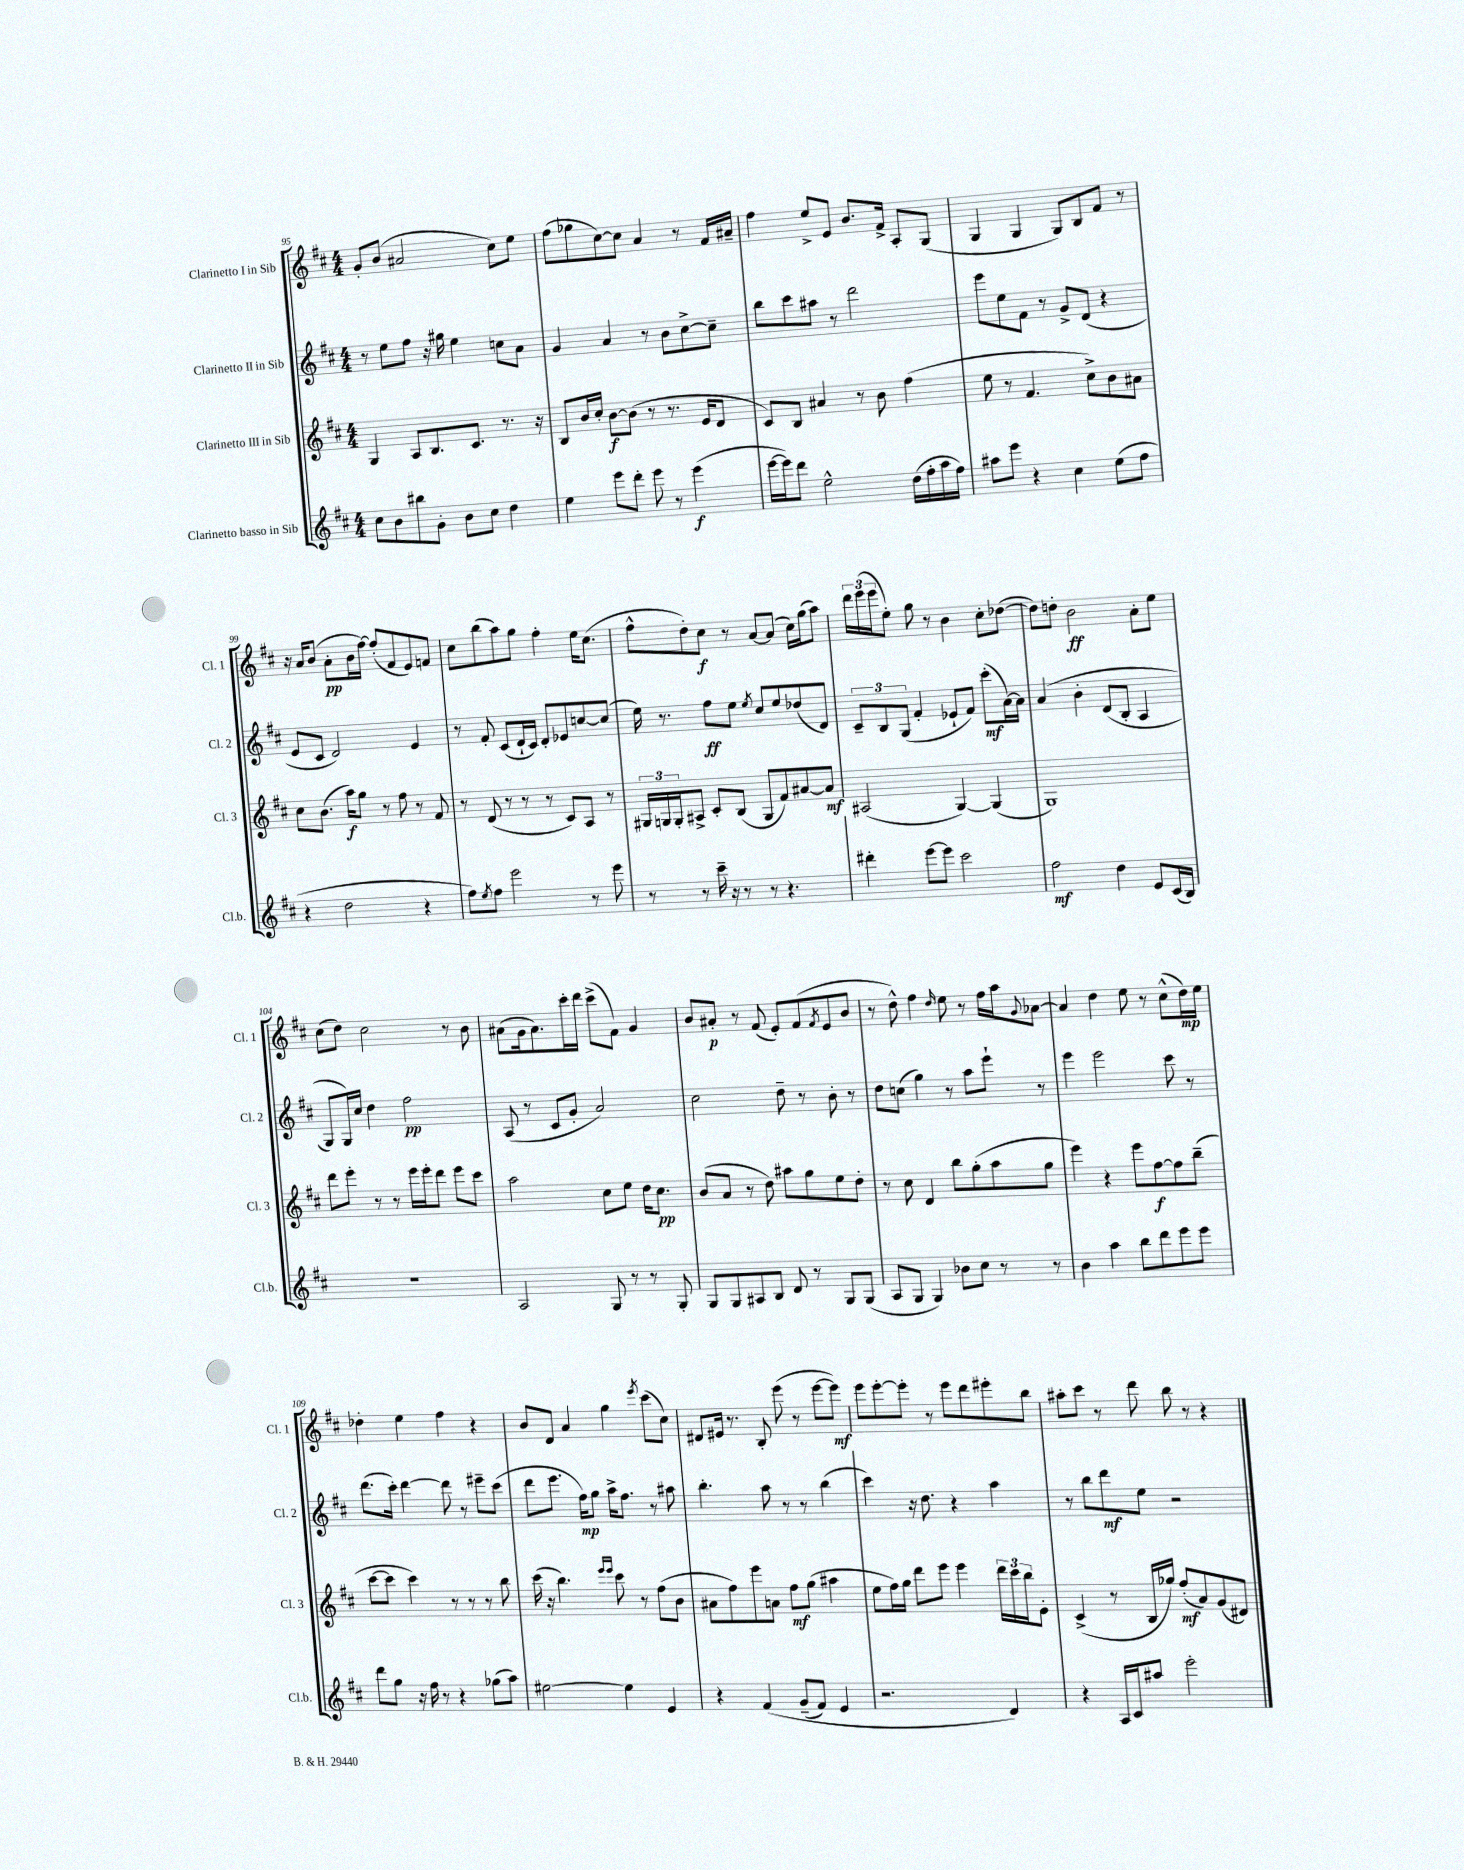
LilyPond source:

<<
\new StaffGroup <<
\new Staff = "s0" \with { instrumentName = "Clarinetto I in Sib" shortInstrumentName = "Cl. 1" } {
    \clef treble \key d \major \numericTimeSignature \time 4/4
    g'8-. b'8( ais'2 cis''8) e''8 |
    fis''8( ges''8 cis''8~) cis''8 a'4 r8 fis'16 ais'16-- |
    fis''4 e''8-> e'8 b'8. fis'16-> a8-. g8( |
    g4 g4 g8) b8 fis'8 r8 |
    r16 a'16 b'8( a'8-.\pp b'16 fis''16~) fis''8-.( fis'8 e'8) f'8 |
    cis''8 b''8( a''8) g''8 fis''4-. e''16 cis''8.( |
    fis''8-^ d''8-.) cis''8\f r8 a'8~ a'8( cis''16) g''16( a''8) |
    \tuplet 3/2 { d'''16 e'''16( e'''16 } e''8-.) g''8 r8 b'4 cis''8-. des''8~( |
    des''8) d''8-. b'2\ff a'8-. e''8 |
    cis''8( d''8) cis''2 r8 b'8 |
    ais'8( g'16 ais'8.) cis'''16-. d'''16 cis'''8->( fis'8) g'4 |
    b'8 ais'8-.\p r8 fis'8( e'8-.) fis'8( \acciaccatura { fis'8 } e'8 b'8 |
    r8 d''8-^) fis''4 \grace { d''16 } e''8 r8 fis''16 a''16 \appoggiatura { g'8 } aes'8~ |
    aes'4 d''4 e''8 r8 cis''8-^( d''16\mp) e''16 |
    des''4-. e''4 fis''4 r4 |
    b'8 d'8 a'4 g''4 \acciaccatura { e'''8 } cis'''8( cis''8) |
    dis'8 eis'16 r8. b8-. e'''8( r8 e'''8~ e'''8\mf) |
    e'''8 e'''8~-. e'''8-. r8 e'''8 d'''8 eis'''8-. b''8 |
    ais''8-. cis'''8 r8 d'''8 b''8 r8 r4 \bar "|." |
}
\new Staff = "s1" \with { instrumentName = "Clarinetto II in Sib" shortInstrumentName = "Cl. 2" } {
    \clef treble \key d \major \numericTimeSignature \time 4/4
    r8 e''8 fis''8 r16 gis''16 e''4 c''8 a'8 |
    g'4 a'4 r8 b'8 cis''8~-> cis''8-- |
    b''8 cis'''8 ais''8 r8 d'''2 |
    e'''8 e''8 fis'8 r8 g'8-> d'8( r4 |
    e'8 cis'8 d'2) e'4 |
    r8 fis'8-. cis'8( d'16-! cis'16) d'8-. ees'8 c''8~ c''8( |
    e''16) r8. fis''8\ff e''8 \acciaccatura { e''8 } cis''8 e''8 des''8( d'8) |
    \tuplet 3/2 { cis'8-- b8 g8( } fis'4-. ees'8-! fis'8) cis'''8-.\mf( a'16~) a'16 |
    a'4\( b'4-. d'8( b8-. a4 |
    g8) g16\) cis''16 d''4 fis''2\pp |
    a8( r8 cis'8 g'8-. a'2) |
    cis''2 d''8-- r8 b'8-. r8 |
    d''8 c''8( g''4) r8 a''8 e'''8-! r8 |
    e'''4 e'''2 cis'''8 r8 |
    d'''8.( cis'''16-.) d'''4~ d'''8 r8 eis'''8-- cis'''8( |
    d'''8 e'''8. fis''16\mp) g''8 a''16-> fis''8. r8 ais''8 |
    b''4.-. a''8 r8 r8 b''4( |
    cis'''4) r16 d''8. r4 a''4 |
    r8 b''8 d'''8\mf e''8 r2 \bar "|." |
}
\new Staff = "s2" \with { instrumentName = "Clarinetto III in Sib" shortInstrumentName = "Cl. 3" } {
    \clef treble \key d \major \numericTimeSignature \time 4/4
    g4 a8 b8. cis'8. r8. r16 |
    b8 b'16 cis''16-. b'8~\f b'8( r8 r8. e'16 d'8 |
    cis'8) b8 ais'4 r8 b'8 fis''4( |
    e''8 r8 fis'4. cis''8->) b'8 ais'8 |
    cis''8 b'8.( a''16\f) g''8 r8 fis''8 r8 fis'8 |
    r8 d'8( r8 r8 r8 cis'8) a8 r8 |
    \tuplet 3/2 { gis16 g16 g16-. } ais8-> cis'8-. b8( g8 fis'8) ais'8~ ais'8\mf |
    ais2( g4~) g4( |
    g1) |
    d'''8 e'''8-. r8 r8 e'''16 e'''16-. d'''8 e'''8 cis'''8 |
    a''2 cis''8 e''8 d''16 cis''8.\pp |
    b'8( a'8 r8 d''8) ais''8 g''8 e''8 d''8-. |
    r8 cis''8 d'4 b''8 g''8-.( a''8 g''8 |
    e'''4) r4 e'''8 fis''8~\f fis''8 b''8--( |
    cis'''8~ cis'''8 cis'''4) r8 r8 r8 b''8 |
    cis'''16( r16 b''4.) \grace { e'''16 e'''16 } cis'''8 r8 fis''8( b'8 |
    ais'8 fis''8) e'''8 a'8 fis''8\mf g''8( ais''4 |
    e''8 fis''16) g''16 d'''8 e'''8 e'''4 \tuplet 3/2 { d'''16 cis'''16 b''16 } e'8-. |
    cis'4->( r8 b16 ges''16) fis''8-.\mf( a'8) g'8( dis'8) \bar "|." |
}
\new Staff = "s3" \with { instrumentName = "Clarinetto basso in Sib" shortInstrumentName = "Cl.b." } {
    \clef treble \key d \major \numericTimeSignature \time 4/4
    cis''8 b'8 bis''8 g'8-. b'8 cis''8 d''4 |
    e''4 e'''8 d'''8-. e'''8 r8 e'''4\f( |
    e'''16~ e'''16) d'''8 e''2-^ d''16( fis''16-. a''16 fis''16) |
    ais''8 e'''8 r4 cis''4 e''8( fis''8 |
    r4 d''2 r4 |
    fis''8) \acciaccatura { e''8 } fis''8 e'''2 r8 e'''8 |
    r8 r8 cis'''16-- r16 r8 r8 r4. |
    dis'''4-. e'''8~ e'''8 cis'''2 |
    fis''2\mf d''4 e'8 cis'16( b16) |
    R1 |
    a2 g8 r8 r8 g8-. |
    g8 g8 ais8 b8 d'8 r8 g8 g8( |
    a8 g8 g4) bes'8 cis''8 r8 r8 |
    b'4 a''4 b''8 d'''8 e'''8 e'''8 |
    d'''8 g''8 r16 fis''16 r8 r4 ges''8( a''8) |
    eis''2~ eis''4 e'4 |
    r4 fis'4\( g'8--( fis'8) e'4 |
    r2. d'4\) |
    r4 a16 cis'16 ais''8 e'''2-. \bar "|." |
}
>>
>>
\layout { \context { \Score currentBarNumber = #95 } }
